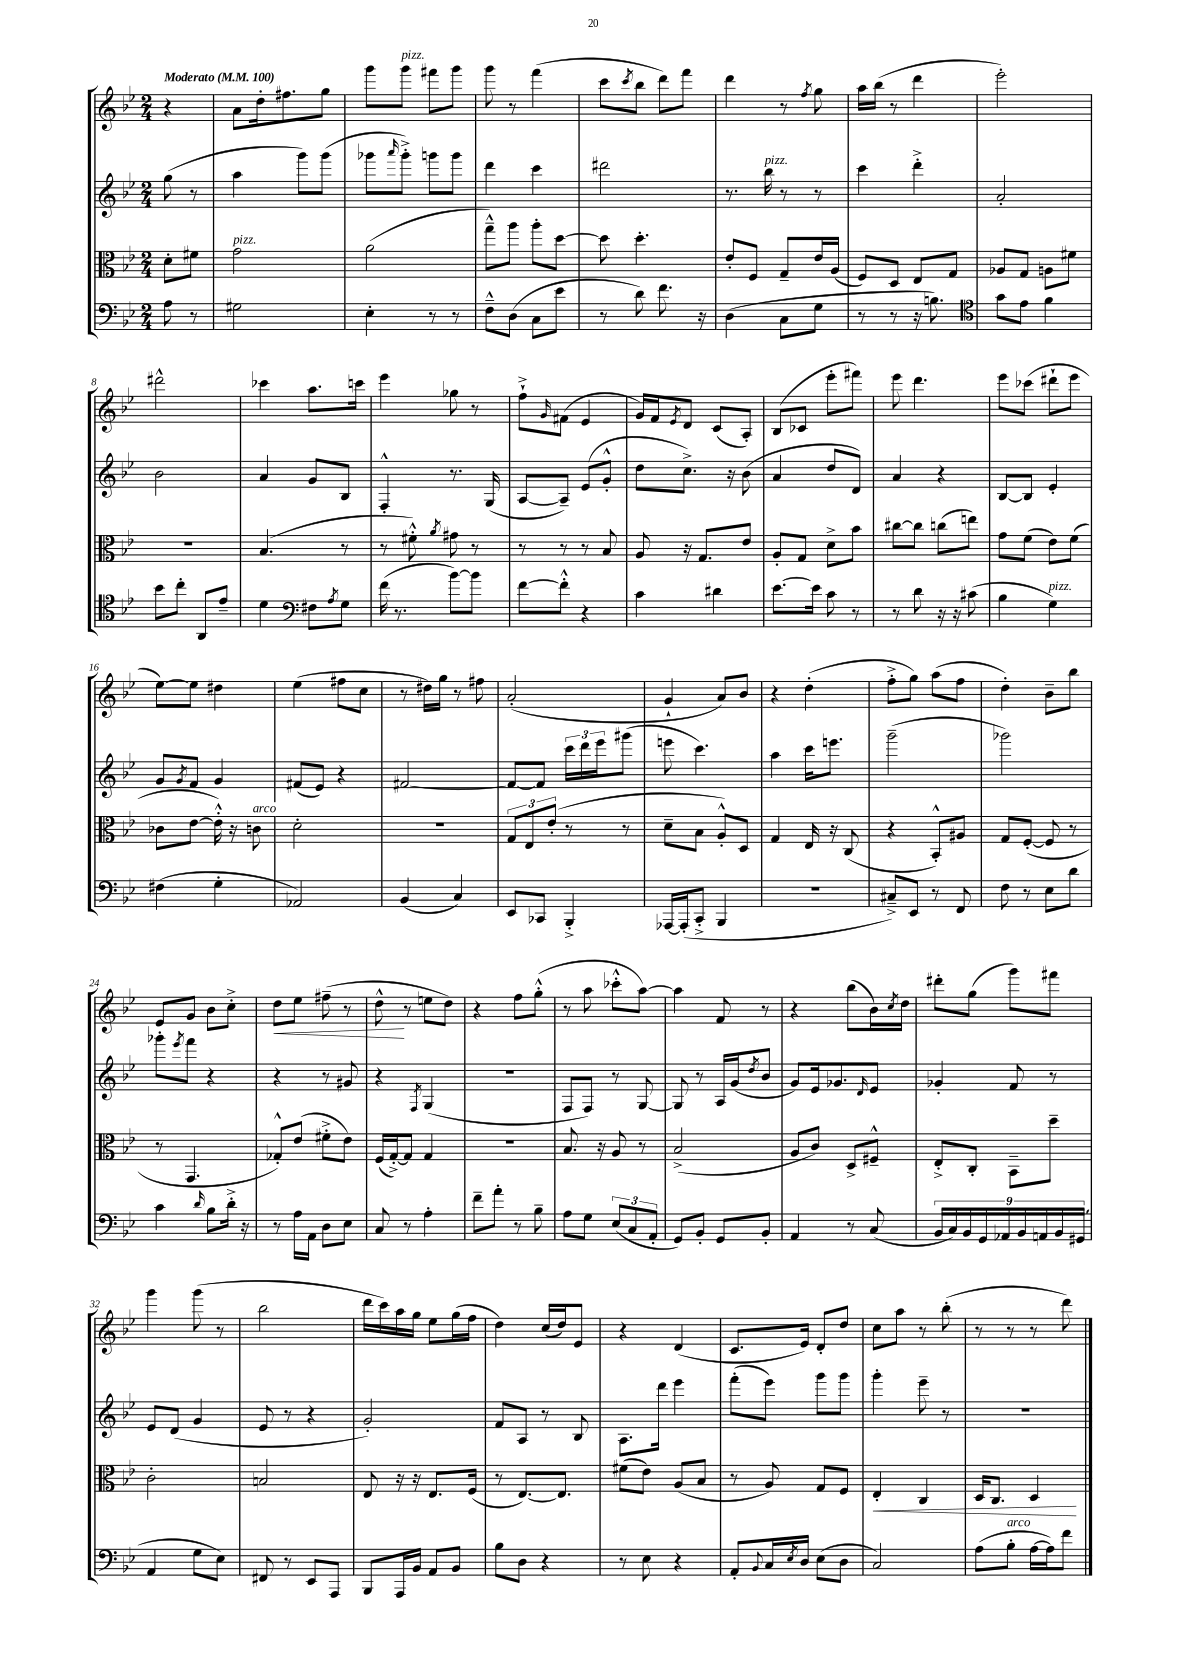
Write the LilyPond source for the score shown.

<<
\new StaffGroup <<
\new Staff = "s0" {
    \clef treble \key bes \major \numericTimeSignature \time 2/4 \partial 4 \tempo "Moderato" 4 = 100
    r4 |
    a'8 d''16-. fis''8. g''8 |
    g'''8 g'''8^\markup { \italic "pizz." } fis'''8 g'''8 |
    g'''8 r8 f'''4( |
    c'''8 \acciaccatura { c'''8 } bes''8 d'''8) f'''8 |
    d'''4 r8 \acciaccatura { f''8 } g''8 |
    a''16 bes''16( r8 d'''4 |
    ees'''2-.) |
    dis'''2-^ |
    ces'''4 a''8. c'''16 |
    ees'''4 ges''8 r8 |
    f''8-!-> \grace { g'16 } fis'8( ees'4 |
    g'16) f'16 \acciaccatura { ees'8 } d'8 c'8( a8-.) |
    bes8( ces'8 ees'''8-. fis'''8) |
    ees'''8 d'''4. |
    ees'''8 ces'''8( dis'''8-! ees'''8 |
    ees''8~) ees''8 dis''4 |
    ees''4( fis''8 c''8 |
    r8 dis''16) g''16 r8 fis''8 |
    a'2-.( |
    g'4-! a'8) bes'8 |
    r4 d''4-.( |
    f''8-.-> g''8) a''8( f''8 |
    d''4-.) bes'8-- bes''8 |
    ees'8 g'8 bes'8 c''8-.-> |
    d''8\< ees''8 fis''8--( r8 |
    d''8-^\! r8 e''8 d''8) |
    r4 f''8 g''8-.-^( |
    r8 a''8 ces'''8-.-^ a''8~) |
    a''4 f'8 r8 |
    r4 bes''8( bes'16) \acciaccatura { c''8 } d''16 |
    dis'''8-. g''8( g'''8) fis'''8 |
    g'''4 g'''8( r8 |
    bes''2 |
    d'''16 c'''16) a''16 g''16 ees''8 g''16( f''16 |
    d''4) c''16( d''16) ees'8 |
    r4 d'4( |
    c'8. ees'16) d'8-. d''8 |
    c''8 a''8 r8 bes''8-.( |
    r8 r8 r8 d'''8) \bar "|." |
}
\new Staff = "s1" {
    \clef treble \key bes \major \numericTimeSignature \time 2/4 \partial 4
    g''8( r8 |
    a''4 g'''8) g'''8( |
    ges'''8 \grace { a'''16 } ges'''8-.->) g'''8 g'''8 |
    d'''4 c'''4 |
    dis'''2 |
    r8. bes''16^\markup { \italic "pizz." } r8 r8 |
    c'''4 d'''4-.-> |
    a'2-. |
    bes'2 |
    a'4 g'8 bes8 |
    f4-.-^ r8. g16( |
    a8~ a8--) ees'8( g'8-.-^ |
    d''8 c''8.->) r16 bes'8( |
    a'4 d''8 d'8) |
    a'4 r4 |
    bes8~ bes8 ees'4-. |
    g'8 \acciaccatura { g'8 } f'8 g'4 |
    fis'8( ees'8) r4 |
    fis'2~ |
    fis'8~ fis'8 \tuplet 3/2 { c'''16 d'''16 ees'''16 } gis'''8( |
    e'''8 c'''4.) |
    a''4 c'''16 e'''8. |
    g'''2--( |
    ges'''2) |
    ges'''8-. \acciaccatura { ees'''8 } f'''8 r4 |
    r4 r8 gis'8 |
    r4 \acciaccatura { f8 } g4( |
    R2 |
    f8 f8) r8 g8~ |
    g8 r8 a16 g'16( \acciaccatura { d''8 } bes'8 |
    g'8) ees'16 ges'8. \grace { d'16 } ees'8 |
    ges'4-. f'8 r8 |
    ees'8 d'8( g'4 |
    ees'8 r8 r4 |
    g'2-.) |
    f'8 a8 r8 bes8 |
    a8. d'''16 ees'''4 |
    f'''8-.( ees'''8) g'''8 g'''8 |
    g'''4-. ees'''8-- r8 |
    R2 \bar "|." |
}
\new Staff = "s2" {
    \clef alto \key bes \major \numericTimeSignature \time 2/4 \partial 4
    d'8-. fis'8 |
    g'2^\markup { \italic "pizz." } |
    a'2( |
    g''8---^) a''8 a''8-. d''8~ |
    d''8 d''4.-. |
    ees'8-. f8 g8-- ees'16 a16( |
    f8) d8 ees8 g8 |
    aes8 g8 a8 fis'8 |
    R2 |
    bes4.( r8 |
    r8 fis'8-.-^) \acciaccatura { a'8 } gis'8 r8 |
    r8 r8 r8 bes8 |
    a8 r16 g8. ees'8 |
    a8-. g8 d'8-> bes'8 |
    cis''8~ cis''8 c''8( e''8) |
    g'8 f'8( ees'8) f'8( |
    ces'8 ees'8~ ees'16-.-^) r16 c'8^\markup { \italic "arco" } |
    d'2-. |
    R2 |
    \tuplet 3/2 { g8 ees8 ees'8-.( } r8 r8 |
    d'8-- bes8 a8-.-^) d8 |
    g4 ees16 r16 c8( |
    r4 bes,8-.-^) ais8 |
    g8 f8~-.( f8 r8 |
    r8 g,4. |
    ges8-.-^) ees'8( fis'8-.-> ees'8) |
    f16( g16~-.->) g8 g4 |
    R2 |
    bes8. r16 a8 r8 |
    bes2->( |
    a8 c'8) d8-> fis8---^ |
    ees8-.-> c8-. bes,8-- d''8-- |
    c'2-. |
    b2 |
    ees8 r16 r16 ees8. f16( |
    r8 ees8.~) ees8. |
    fis'8( ees'8) a8( bes8 |
    r8 a8) g8 f8 |
    ees4-.\< c4 |
    d16 c8. d4\! \bar "|." |
}
\new Staff = "s3" {
    \clef bass \key bes \major \numericTimeSignature \time 2/4 \partial 4
    a8 r8 |
    gis2 |
    ees4-. r8 r8 |
    f8---^ d8( c8 ees'8 |
    r8 d'8) f'8. r16 |
    d4( c8 g8 |
    r8 r8 r16 b8.) |
    \clef tenor g'8 ees'8 f'4 |
    bes'8 c''8-. a,8 ees'8-- |
    d'4 \clef bass fis8 \acciaccatura { a8 } g8 |
    f'16( r8. bes'8~) bes'8 |
    f'8~ f'8-.-^ r4 |
    c'4 dis'4 |
    ees'8.~ ees'16 c'8 r8 |
    r8 d'8 r16 r16 cis'8( |
    bes4 g4^\markup { \italic "pizz." }) |
    fis4( g4-. |
    aes,2) |
    bes,4( c4) |
    ees,8 ces,8 bes,,4-.-> |
    aes,,16~ aes,,16-.( c,8-.-> bes,,4 |
    R2 |
    cis8--->) ees,8 r8 f,8 |
    f8 r8 ees8 d'8 |
    c'4 \grace { d'16 } bes8 d'16-.-> r16 |
    r8 a16 a,16 d8 ees8 |
    c8 r8 a4-. |
    f'8-- a'8-. r8 bes8-- |
    a8 g8 \tuplet 3/2 { ees8( c8 a,8-. } |
    g,8) bes,8-. g,8 bes,8-. |
    a,4 r8 c8( |
    \tuplet 9/8 { bes,16 c16) bes,16 g,16 aes,16 bes,16 a,16 bes,16 gis,16( } |
    a,4 g8 ees8) |
    fis,8 r8 ees,8 a,,8 |
    bes,,8 a,,16 bes,16 a,8 bes,8 |
    bes8 d8 r4 |
    r8 ees8 r4 |
    a,8-. \appoggiatura { bes,8 } c16 \acciaccatura { ees8 } d16 ees8( d8 |
    c2) |
    a8( bes8-.^\markup { \italic "arco" } a16~ a16) f'8 \bar "|." |
}
>>
>>
